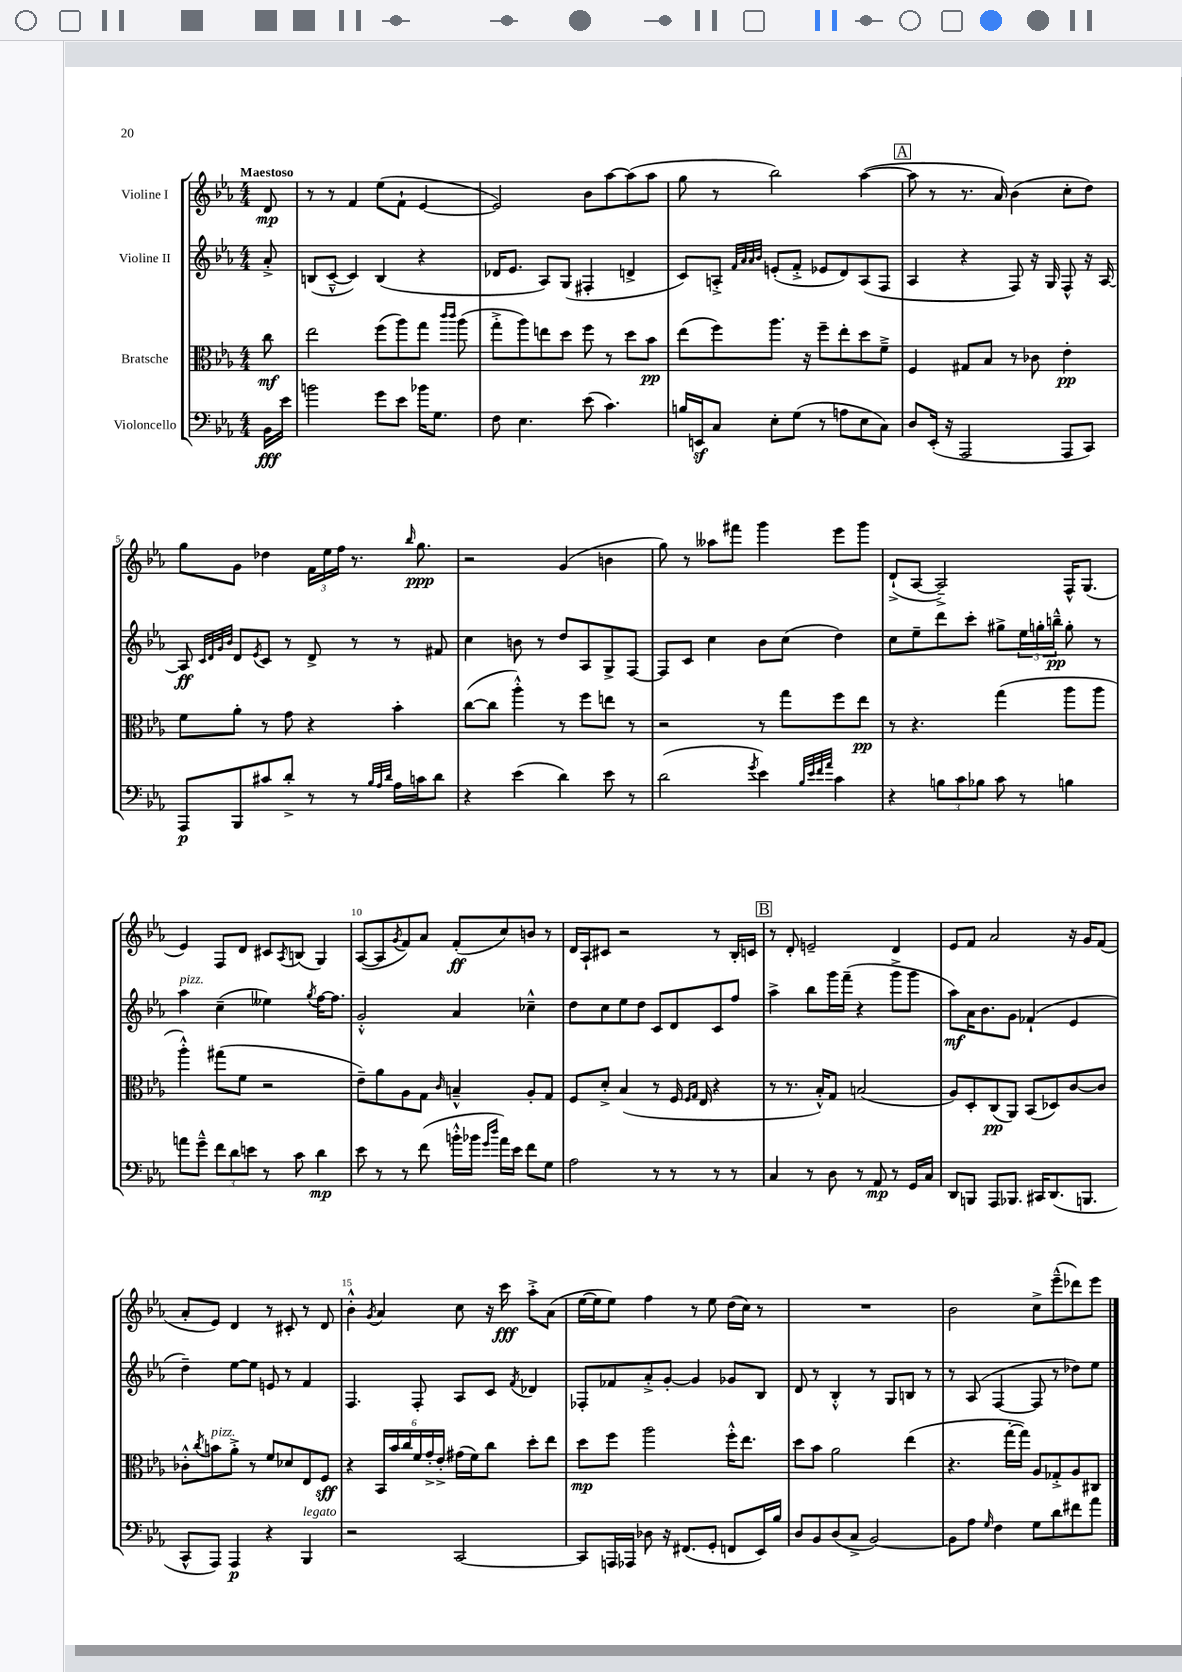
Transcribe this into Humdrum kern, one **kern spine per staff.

**kern	**dynam	**kern	**dynam	**kern	**dynam	**kern	**dynam
*part4	*part4	*part3	*part3	*part2	*part2	*part1	*part1
*staff4	*staff4	*staff3	*staff3	*staff2	*staff2	*staff1	*staff1
*I"Violoncello	*	*I"Bratsche	*	*I"Violine II	*	*I"Violine I	*
*clefF4	*	*clefC3	*	*clefG2	*	*clefG2	*
*k[b-e-a-]	*	*k[b-e-a-]	*	*k[b-e-a-]	*	*k[b-e-a-]	*
*M4/4	*	*M4/4	*	*M4/4	*	*M4/4	*
=	=	=	=	=	=	=	=
!	!	!	!	!	!	!LO:TX:a:B:t=Maestoso	!
16BB-\LL	fff	8cc\	mf	8a-'^/	.	8d/	mp
16e-\JJ	.	.	.	.	.	.	.
=1	=1	=1	=1	=1	=1	=1	=1
2bn\	.	2ee-\	.	(8Bn/L	.	8r	.
.	.	.	.	[8c~^^/J	.	8r	.
.	.	.	.	4c/])	.	4f/	.
8g\L	.	(8ff\L	.	(4B/	.	(8ee-\L	.
8e-\J	.	8aa-\)	.	.	.	8f`\J	.
16b-X\KL	.	8gg\J	.	4r	.	[4e-/	.
8.G\J	.	.	.	.	.	.	.
.	.	16qqccc/LL	.	.	.	.	.
.	.	16qqccc/JJ	.	.	.	.	.
.	.	(8aa-\	.	.	.	.	.
=2	=2	=2	=2	=2	=2	=2	=2
8F\	.	8gg'^\L	.	16d-X/KL	.	2e-/])	.
.	.	.	.	8.e-/J	.	.	.
4.E-\	.	8aa-\)	.	.	.	.	.
.	.	8een\	.	8A-/L)	.	.	.
.	.	8dd\J	.	(8G/J	.	.	.
(8e-\	.	8ff\	.	4F#X'/	.	8b-\L	.
4.c\)	.	8r	.	.	.	[8aa-\	.
.	.	8dd\L	.	4dn^/	.	(8aa-\]	.
.	.	8b-\J	pp	.	.	8aa-\J	.
=3	=3	=3	=3	=3	=3	=3	=3
16Bn/LL	.	(8ee-\L	.	8c/L)	.	8gg\	.
16EEnz/J	.	.	.	.	.	.	.
8C/J	.	8ff\)	.	8An'^/J	.	8r	.
.	.	.	.	32qqf/LLL	.	.	.
.	.	.	.	32qqa-/	.	.	.
.	.	.	.	32qqa-/	.	.	.
.	.	.	.	32qqb-/JJJ	.	.	.
8E-'\L	.	8.aa-\J	.	(8en'/L	.	2bb-\)	.
(8G\J	.	.	.	8f'^/J	.	.	.
.	.	16r	.	.	.	.	.
8r	.	8ff~\L	.	8e-X/L	.	.	.
8An\L	.	8ee-'\	.	8d/)	.	.	.
8E-\	.	8dd\	.	(8A/	.	([4aa-\	.
8C\J)	.	8f~^\J	.	8F/J	.	.	.
!!LO:REH:place=s1:t=A
=4	=4	=4	=4	=4	=4	=4	=4
8D/L	.	4F/	.	4A-/	.	8aa-\]	.
(16EE-'/Jk	.	.	.	.	.	8r	.
16r	.	.	.	.	.	.	.
2AAA-/	.	8G#X/L	.	4r	.	8.r	.
.	.	8B-/J	.	.	.	.	.
.	.	.	.	.	.	16a-/)	.
.	.	8r	.	8F/)	.	(4b-\	.
.	.	8c-X\	.	16r	.	.	.
.	.	.	.	16G/	.	.	.
8AAA-/L	.	4e-'\	pp	8F^^/	.	8cc'\L	.
8CC/J)	.	.	.	16r	.	8dd\J)	.
.	.	.	.	[16A-/	.	.	.
!!LO:LB:g=z
=5	=5	=5	=5	=5	=5	=5	=5
8AAA-/L	p	8f\L	.	8A-/]	ff	8gg\L	.
.	.	.	.	32qqc/LLL	.	.	.
.	.	.	.	32qqd/	.	.	.
.	.	.	.	32qqg/	.	.	.
.	.	.	.	32qqb-/JJJ	.	.	.
8BBB-/	.	8a-'\J	.	8d/L	.	8g\J	.
.	.	.	.	8qe-/	.	.	.
8c#X/	.	8r	.	8c/J	.	4dd-X\	.
8d'^/J	.	8g\	.	8r	.	.	.
8r	.	4r	.	8d^/	.	24f\LL	.
.	.	.	.	.	.	24ee-\	.
.	.	.	.	.	.	24ff\JJ	.
8r	.	.	.	8r	.	8.r	.
32qqB-/LLL	.	.	.	.	.	.	.
32qqA-/	.	.	.	.	.	.	.
32qqd/JJJ	.	.	.	.	.	.	.
16A-\LL	.	4b-'\	.	8r	.	.	.
.	.	.	.	.	.	16qqbb-/	.
16cn\J	.	.	.	.	.	8.gg\	ppp
8d\J	.	.	.	8f#X/	.	.	.
=6	=6	=6	=6	=6	=6	=6	=6
4r	.	([8cc\L	.	4cc\	.	2r	.
.	.	8cc\J]	.	.	.	.	.
(4e-\	.	4aa-'^^\)	.	8bn\	.	.	.
.	.	.	.	8r	.	.	.
4d\)	.	8r	.	8dd/L	.	(4g/	.
.	.	8ff\L	.	8A-/	.	.	.
8e-\	.	8een\J	.	8G^/	.	4bn\	.
8r	.	8r	.	[8F/J	.	.	.
=7	=7	=7	=7	=7	=7	=7	=7
(2d\	.	2r	.	8F/L]	.	8gg\)	.
.	.	.	.	8c/J	.	8r	.
.	.	.	.	4cc\	.	8aa--X\L	.
.	.	.	.	.	.	8fff#X\J	.
8qg/	.	.	.	.	.	.	.
4e-\)	.	8r	.	8b-\L	.	4ggg\	.
.	.	8gg\L	.	(8cc\J	.	.	.
32qqB-/LLL	.	.	.	.	.	.	.
32qqe-/	.	.	.	.	.	.	.
32qqf/	.	.	.	.	.	.	.
32qqa-/JJJ	.	.	.	.	.	.	.
4c\	.	8ff\	.	4dd\)	.	8eee-\L	.
.	.	8ee-\J	pp	.	.	8ggg\J	.
=8	=8	=8	=8	=8	=8	=8	=8
4r	.	8r	.	8cc\L	.	(8d`^/L	.
.	.	4.r	.	8ee-~\	.	[8A-/J	.
12Bn\L	.	.	.	8ddd\	.	2A-~^/])	.
12c\	.	.	.	.	.	.	.
.	.	.	.	8ccc'\J	.	.	.
12B-X\J	.	.	.	.	.	.	.
8c\	.	(4gg\	.	8gg#X^\L	.	.	.
8r	.	.	.	24ee-\L	.	.	.
.	.	.	.	24ggn'\	.	.	.
.	.	.	.	24bbn~^^\JJ	pp	.	.
4Bn\	.	8aa-\L	.	8gg'\	.	16F^^/KL	.
.	.	.	.	.	.	(8.G/J	.
.	.	8aa-\J	.	8r	.	.	.
!!LO:LB:g=z
=9	=9	=9	=9	=9	=9	=9	=9
!	!	!	!	!LO:TX:a:i:t=pizz.	!	!	!
8an\L	.	4aa-'^^\)	.	4aa-\	.	4e-/)	.
8g~^^\J	.	.	.	.	.	.	.
12f\L	.	(8gg#X\L	.	(4cc~\	.	8F/L	.
12d\	.	.	.	.	.	.	.
.	.	8f\J	.	.	.	8d/J	.
12en\J	.	.	.	.	.	.	.
8r	.	2r	.	4ee--X\)	.	8c#X/L	.
.	.	.	.	.	.	8qA-/	.
8c\	.	.	.	.	.	(8Bn/J	.
.	.	.	.	8qgg/	.	.	.
4d\	mp	.	.	[16ff\KL	.	4G/)	.
.	.	.	.	8.ff\J]	.	.	.
=10	=10	=10	=10	=10	=10	=10	=10
8e-\	.	8e-~\L)	.	2g'^^/	.	([8A-/L	.
8r	.	8a-\	.	.	.	8A-/]	.
.	.	.	.	.	.	8qg/	.
8r	.	8A-\	.	.	.	8f/)	.
(8f\	.	8G\J	.	.	.	8a-/J	.
.	.	16qqc/	.	.	.	.	.
16bn'^^\LL	.	4Bn~^^/	.	4a-/	.	(8f'/L	ff
16b-X\JJ	.	.	.	.	.	.	.
16qqg/LL	.	.	.	.	.	.	.
16qqdd/JJ	.	.	.	.	.	.	.
16a-\LL)	.	.	.	.	.	8cc/)	.
16e-\JJ	.	.	.	.	.	.	.
8f\L	.	8A-'/L	.	4cc-X~^^\	.	8bn/J	.
8G\J	.	8G/J	.	.	.	8r	.
=11	=11	=11	=11	=11	=11	=11	=11
2A-\	.	8F/L	.	8dd\L	.	16d/LL	.
.	.	.	.	.	.	16A-`/J	.
.	.	8d'^/J	.	8cc\	.	8c#X/J	.
.	.	(4B-/	.	8ee-\	.	2r	.
.	.	.	.	8dd\J	.	.	.
8r	.	8r	.	8c/L	.	.	.
8r	.	16F/	.	8d/	.	.	.
.	.	16qqF/LL	.	.	.	.	.
.	.	16qqG/JJ	.	.	.	.	.
.	.	16E-/	.	.	.	.	.
8r	.	4r	.	8c/	.	8r	.
8r	.	.	.	8ff/J	.	16B-'/LL	.
.	.	.	.	.	.	16cn/JJ	.
!!LO:REH:place=s1:t=B
=12	=12	=12	=12	=12	=12	=12	=12
4C/	.	8r	.	4aa-^\	.	8r	.
.	.	8.r	.	.	.	8d'/	.
8r	.	.	.	8bb-\L	.	2en~/	.
.	.	16B-'^^/KL)	.	.	.	.	.
8D\	.	8G/J	.	16ggg\L	.	.	.
.	.	.	.	(16fff~\JJ	.	.	.
8r	.	(2Bn/	.	4r	.	.	.
8AA-/	mp	.	.	.	.	.	.
8r	.	.	.	8ggg^\L	.	4d/	.
16GG/LL	.	.	.	8ggg\J	.	.	.
16C/JJ	.	.	.	.	.	.	.
=13	=13	=13	=13	=13	=13	=13	=13
8DD/L	.	8A-/L)	.	8aa-\L)	mf	8e-/L	.
8BBBn/J	.	8D'/	.	16a-\K	.	8f/J	.
.	.	.	.	8.b-\	.	.	.
8AAA-/L	.	(8C/	pp	.	.	2a-/	.
8.BBB-X/J	.	8AA-/J)	.	8g\J	.	.	.
.	.	(8BB-/L	.	(4f-X`/	.	.	.
16CC#X/KL	.	.	.	.	.	.	.
(8.DD/	.	8D-X/)	.	.	.	.	.
.	.	[8c/	.	4e-/	.	16r	.
8.BBBn/J	.	.	.	.	.	16g/KL	.
.	.	8c/J]	.	.	.	(8f/J	.
!!LO:LB:g=z
=14	=14	=14	=14	=14	=14	=14	=14
8CC^^/L	.	8c-X'^^\L	.	4dd~\)	.	8a-'/L	.
.	.	8qcc/	.	.	.	.	.
!	!	!LO:TX:a:i:t=pizz.	!	!	!	!	!
8AAA-/J)	.	8bn\	.	.	.	8e-/J)	.
4AAA-/	p	8a-'^\J	.	[8ee-\L	.	4d/	.
.	.	8r	.	8ee-\J]	.	.	.
4r	.	8f/L	.	8en/	.	8r	.
.	.	8d-X/	.	8r	.	8c#X'/	.
!LO:TX:a:i:t=legato	!	!	!	!	!	!	!
4BBB-/	.	8E-/	.	4f/	.	8r	.
.	.	8F/J	sff	.	.	8d/	.
=15	=15	=15	=15	=15	=15	=15	=15
2r	.	4r	.	4.F/	.	4b-'^^\	.
.	.	.	.	.	.	8qg/	.
.	.	24BB-/LL	.	.	.	4a-/	.
.	.	24b-/	.	.	.	.	.
.	.	24cc/	.	.	.	.	.
.	.	24f/	.	8F'/	.	.	.
.	.	24g'^/	.	.	.	.	.
.	.	24e-'^/JJ	.	.	.	.	.
[2CC/	.	(16g#X\LL	.	8A-/L	.	8cc\	.
.	.	16f\J)	.	.	.	.	.
.	.	8cc\J	.	8c/J	.	16r	.
.	.	.	.	.	.	16ccc\	fff
.	.	.	.	8qf/	.	.	.
.	.	8dd'\L	.	4d-X/	.	8aa-'^\L	.
.	.	8ee-\J	.	.	.	(8a-\J	.
=16	=16	=16	=16	=16	=16	=16	=16
8CC/L]	.	8dd\L	mp	8F-X'/L	.	[16ee-\LL	.
.	.	.	.	.	.	16ee-\J]	.
16AAAn/L	.	8ff\J	.	8f-X/	.	8ee-\J)	.
16AAA-X/JJ	.	.	.	.	.	.	.
8D-X\	.	2aa-\	.	8a-'^/	.	4ff\	.
16r	.	.	.	[8g'/J	.	.	.
(8.FF#X/L	.	.	.	.	.	.	.
.	.	.	.	4g/]	.	8r	.
8GG'/J	.	.	.	.	.	8ee-\	.
8FFn/L	.	16ff'^^\KL	.	8g-X/L	.	(16dd\LL	.
.	.	8.ee-\J	.	.	.	16cc\JJ)	.
16EE-/L)	.	.	.	8B-/J	.	8r	.
16B-/JJ	.	.	.	.	.	.	.
=17	=17	=17	=17	=17	=17	=17	=17
8D/L	.	8dd\L	.	8d/	.	1r	.
8BB-/	.	8b-\J	.	8r	.	.	.
(8D/	.	2a-\	.	4B-'^^/	.	.	.
8C^/J	.	.	.	.	.	.	.
[2BB-/)	.	.	.	8r	.	.	.
.	.	.	.	8G/L	.	.	.
.	.	(4ee-\	.	8Bn/J	.	.	.
.	.	.	.	8r	.	.	.
=18	=18	=18	=18	=18	=18	=18	=18
8BB-\L]	.	4.r	.	8r	.	2b-\	.
8A-\J	.	.	.	(8A-/	.	.	.
16qqG/	.	.	.	.	.	.	.
4F\	.	.	.	[4F/	.	.	.
.	.	[16gg'\LL	.	.	.	.	.
.	.	16gg\JJ])	.	.	.	.	.
8G\L	.	8A-/L	.	8F/]	.	8cc^\L	.
8d\	.	8G-X'^/	.	8r	.	(8eee-~^^\	.
8f#X\	.	8A-/	.	8dd-X\L)	.	8ddd-X\)	.
8a-\J	.	8C#X/J	.	8ee-\J	.	8eee-\J	.
==	==	==	==	==	==	==	==
*-	*-	*-	*-	*-	*-	*-	*-
